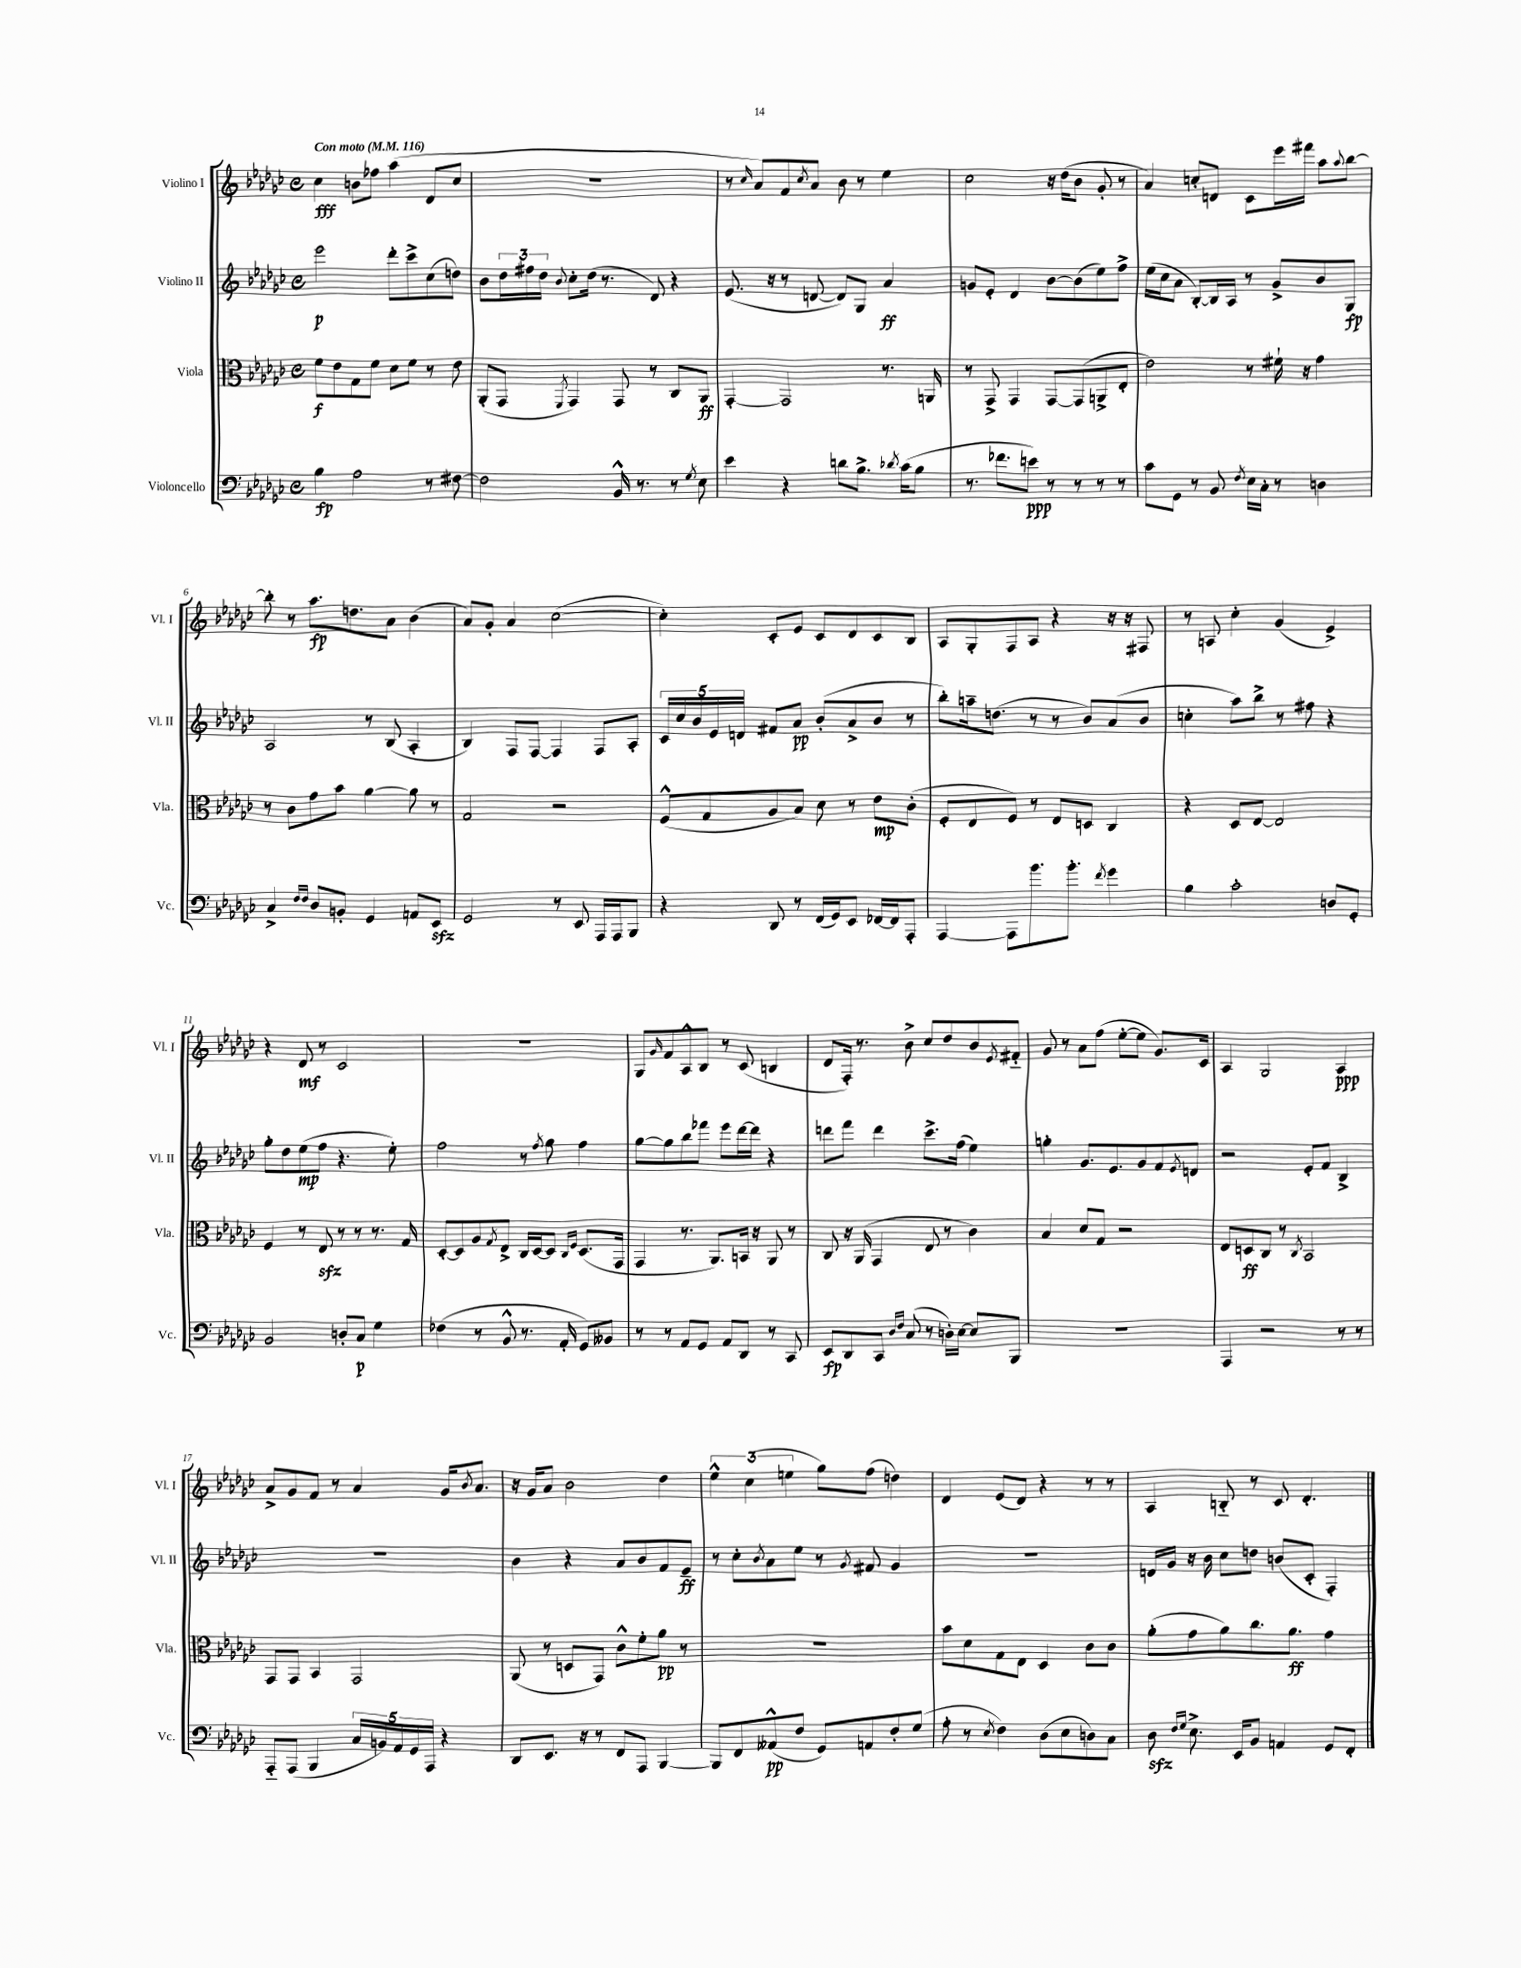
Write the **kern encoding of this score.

**kern	**dynam	**kern	**dynam	**kern	**dynam	**kern	**dynam
*part4	*part4	*part3	*part3	*part2	*part2	*part1	*part1
*staff4	*staff4	*staff3	*staff3	*staff2	*staff2	*staff1	*staff1
*I"Violoncello	*	*I"Viola	*	*I"Violino II	*	*I"Violino I	*
*I'Vc.	*	*I'Vla.	*	*I'Vl. II	*	*I'Vl. I	*
*clefF4	*	*clefC3	*	*clefG2	*	*clefG2	*
*k[b-e-a-d-g-c-]	*	*k[b-e-a-d-g-c-]	*	*k[b-e-a-d-g-c-]	*	*k[b-e-a-d-g-c-]	*
*M4/4	*	*M4/4	*	*M4/4	*	*M4/4	*
*met(c)	*	*met(c)	*	*met(c)	*	*met(c)	*
*MM116	*	*MM116	*	*MM116	*	*MM116	*
=1	=1	=1	=1	=1	=1	=1	=1
!	!	!	!	!	!	!LO:TX:a:B:t=Con moto	!
4B-\	fp	8f\L	f	2eee-\	p	4cc-\	fff
.	.	8e-\	.	.	.	.	.
2A-\	.	8G-\	.	.	.	8bn\L	.
.	.	8f\J	.	.	.	8ff-X\J	.
.	.	8d-\L	.	8ddd-'\L	.	(4aa-\	.
.	.	8f\J	.	8ccc-^\	.	.	.
8r	.	8r	.	(8cc-\	.	8d-/L	.
[8F#X\	.	8e-\	.	8ddn\J)	.	8cc-/J	.
=2	=2	=2	=2	=2	=2	=2	=2
2F#\]	.	(8AA-'/L	.	8b-\L	.	1r	.
.	.	8GG-/J	.	24dd-\L	.	.	.
.	.	.	.	24ff#X\	.	.	.
.	.	.	.	24dd-\JJ	.	.	.
.	.	8qFF/	.	8qqb-/	.	.	.
.	.	4GG-/)	.	8cc-'\L	.	.	.
.	.	.	.	(16dd-\Jk	.	.	.
.	.	.	.	8.r	.	.	.
16BB-^^/	.	8GG-/	.	.	.	.	.
8.r	.	.	.	.	.	.	.
.	.	8r	.	8d-/)	.	.	.
8r	.	8C-/L	.	4r	.	.	.
8qG-/	.	.	.	.	.	.	.
8E-\	.	8AA-/J	ff	.	.	.	.
=3	=3	=3	=3	=3	=3	=3	=3
4e-\	.	[4GG-'/	.	(8.e-/	.	8r	.
.	.	.	.	.	.	16qqcc-/	.
.	.	.	.	.	.	8a-/L)	.
.	.	.	.	16r	.	.	.
4r	.	2GG-/]	.	8r	.	8f/	.
.	.	.	.	.	.	8qcc-/	.
.	.	.	.	[8dn/	.	8a-/J	.
8dn\L	.	.	.	8d/L])	.	8b-\	.
8.B-^\J	.	.	.	8G-/J	.	8r	.
.	.	8.r	.	4a-/	ff	4ee-\	.
8qd-X/	.	.	.	.	.	.	.
(16c-\KL	.	.	.	.	.	.	.
8B-\J	.	.	.	.	.	.	.
.	.	16AAn/	.	.	.	.	.
=4	=4	=4	=4	=4	=4	=4	=4
8.r	.	8r	.	8gn/L	.	2cc-\	.
.	.	8GG-^/	.	8e-'/J	.	.	.
8.f-X\L	.	.	.	.	.	.	.
.	.	4GG-/	.	4d-/	.	.	.
8en\J)	ppp	.	.	.	.	.	.
8r	.	[8GG-/L	.	[8b-\L	.	16r	.
.	.	.	.	.	.	(16dd-\KL	.
8r	.	(8GG-/]	.	(8b-\]	.	8b-\J	.
8r	.	8AAn^/	.	8ee-\)	.	8g-'/	.
8r	.	8E-'/J	.	8ff^\J	.	8r	.
=5	=5	=5	=5	=5	=5	=5	=5
8c-\L	.	2e-\)	.	(16ee-\LL	.	4a-/)	.
.	.	.	.	16cc-\J	.	.	.
8GG-\J	.	.	.	8a-\J	.	.	.
8r	.	.	.	[8B-'/L)	.	8ccn'/L	.
8BB-/	.	.	.	16B-/L]	.	8dn/J	.
.	.	.	.	16A-/JJ	.	.	.
8qF/	.	.	.	.	.	.	.
16E-\LL	.	8r	.	8r	.	8c-\L	.
16C-'\JJ	.	.	.	.	.	.	.
8r	.	16f#X`\	.	8g-^/L	.	16eee-\L	.
.	.	16r	.	.	.	16fff#X\JJ	.
4Dn\	.	4g-\	.	8b-/	.	8aa-\L	.
.	.	.	.	.	.	8qqaa-/	.
.	.	.	.	8G-/J	fp	[8bb-\J	.
!!LO:LB:g=z
=6	=6	=6	=6	=6	=6	=6	=6
4C-^/	.	8r	.	2A-/	.	8bb-'\]	.
.	.	8c-\L	.	.	.	8r	.
16qqF/LL	.	.	.	.	.	.	.
16qqF/JJ	.	.	.	.	.	.	.
8D-/L	.	8g-\	.	.	.	8.aa-\L	fp
8BBn'/J	.	8b-\J	.	.	.	.	.
.	.	.	.	.	.	8.ddn\	.
4GG-/	.	[4a-\	.	8r	.	.	.
.	.	.	.	(8B-/	.	8a-\J	.
8AAn/L	.	8a-\]	.	4A-'/	.	(4b-\	.
8EE-zz/J	.	8r	.	.	.	.	.
=7	=7	=7	=7	=7	=7	=7	=7
2GG-/	.	2G-/	.	4B-/)	.	8a-/L)	.
.	.	.	.	.	.	8g-'/J	.
.	.	.	.	8F/L	.	4a-/	.
.	.	.	.	[8F/J	.	.	.
8r	.	2r	.	4F/]	.	([2cc-\	.
8EE-/	.	.	.	.	.	.	.
16AAA-/LL	.	.	.	8F/L	.	.	.
16AAA-/J	.	.	.	.	.	.	.
8BBB-/J	.	.	.	8A-'/J	.	.	.
=8	=8	=8	=8	=8	=8	=8	=8
4r	.	(8F^^/L	.	20c-/LL	.	4cc-'\])	.
.	.	.	.	20cc-/	.	.	.
.	.	.	.	20b-/	.	.	.
.	.	8G-/	.	.	.	.	.
.	.	.	.	20e-/	.	.	.
.	.	.	.	20dn/JJ	.	.	.
8DD-/	.	8A-/	.	8f#X/L	.	8c-'/L	.
8r	.	8B-/J)	.	8a-/J	pp	8e-/J	.
(16FF/LL	.	8d-\	.	(8b-'/L	.	8c-/L	.
16GG-/J)	.	.	.	.	.	.	.
8EE-/J	.	8r	.	8a-^/	.	8d-/	.
[16FF-X/LL	.	8e-\L	mp	8b-/J	.	8c-/	.
16FF-/J]	.	.	.	.	.	.	.
8AAA-'/J	.	(8c-'\J	.	8r	.	8B-/J	.
=9	=9	=9	=9	=9	=9	=9	=9
[4AAA-/	.	8F'/L	.	8bb-'\L)	.	8A-/L	.
.	.	8E-/	.	16aan~\k	.	8G-'/	.
.	.	.	.	(8.ddn\J	.	.	.
8AAA-\L]	.	8F/J)	.	.	.	8F/	.
8.b-\	.	8r	.	8r	.	8A-/J	.
.	.	8E-/L	.	8r	.	4r	.
8.b-'\J	.	.	.	.	.	.	.
.	.	8Dn/J	.	8b-/L)	.	.	.
8qf/	.	.	.	.	.	.	.
4g-\	.	4C-/	.	(8a-/	.	16r	.
.	.	.	.	.	.	16r	.
.	.	.	.	8b-/J	.	8F#X/	.
=10	=10	=10	=10	=10	=10	=10	=10
4B-\	.	4r	.	4ccn'\	.	8r	.
.	.	.	.	.	.	8An/	.
2c-'\	.	8D-/L	.	8aa-\L)	.	4cc-'\	.
.	.	[8E-/J	.	8bb-^\J	.	.	.
.	.	2E-/]	.	8r	.	(4g-/	.
.	.	.	.	8ff#X\	.	.	.
8Dn/L	.	.	.	4r	.	4e-^/)	.
8GG-'/J	.	.	.	.	.	.	.
!!LO:LB:g=z
=11	=11	=11	=11	=11	=11	=11	=11
2BB-/	.	4F/	.	8gg-'\L	.	4r	.
.	.	.	.	8dd-\	.	.	.
.	.	8r	.	(8ee-\	mp	8d-/	mf
.	.	8E-zz/	.	8ff\J	.	8r	.
8Dn'/L	.	8r	.	4.r	.	2c-/	.
8C-/J	p	8r	.	.	.	.	.
4G-\	.	8.r	.	.	.	.	.
.	.	.	.	8ee-'\)	.	.	.
.	.	16G-/	.	.	.	.	.
=12	=12	=12	=12	=12	=12	=12	=12
(4F-X\	.	[8D-'/L	.	2ff\	.	1r	.
.	.	8D-/]	.	.	.	.	.
8r	.	8A-/	.	.	.	.	.
.	.	8qG-/	.	.	.	.	.
8BB-^^/	.	8E-^/J	.	.	.	.	.
8.r	.	16C-/LL	.	8r	.	.	.
.	.	[16D-/J	.	.	.	.	.
.	.	.	.	8qff/	.	.	.
.	.	8D-/J]	.	8gg-\	.	.	.
16AA-'/	.	.	.	.	.	.	.
.	.	16qqC-/LL	.	.	.	.	.
.	.	16qqF/JJ	.	.	.	.	.
8GG-/L)	.	(8.D-/L	.	4ff\	.	.	.
8BB--X/J	.	.	.	.	.	.	.
.	.	16GG-/Jk	.	.	.	.	.
=13	=13	=13	=13	=13	=13	=13	=13
8r	.	4GG-/	.	[8gg-\L	.	8G-/L	.
.	.	.	.	.	.	16qqg-/	.
8r	.	.	.	8gg-\]	.	8f/	.
8AA-/L	.	8.r	.	8bb-\	.	8A-^^/	.
8GG-/J	.	.	.	8fff-X\J	.	8B-/J	.
.	.	8.AA-/L)	.	.	.	.	.
8AA-/L	.	.	.	8eee-\L	.	8r	.
8DD-/J	.	16BBn/Jk	.	[16ddd-\L	.	(8c-/	.
.	.	16r	.	16ddd-\JJ]	.	.	.
8r	.	8AA-/	.	4r	.	4Bn/	.
8CC-/	.	8r	.	.	.	.	.
=14	=14	=14	=14	=14	=14	=14	=14
8EE-/L	fp	8C-/	.	8dddn\L	.	8d-/L	.
8DD-/	.	16r	.	8fff\J	.	16F'/Jk)	.
.	.	(16AA-/	.	.	.	8.r	.
8CC-/J	.	4GG-/	.	4ddd\	.	.	.
16qqD-/LL	.	.	.	.	.	.	.
16qqF/JJ	.	.	.	.	.	.	.
(8C-/	.	.	.	.	.	8b-^\	.
8r	.	8E-/	.	8.ccc-^\L	.	8cc-/L	.
16Dn'\LL)	.	8r	.	.	.	8dd-/	.
[16E-\JJ	.	.	.	(16ff\Jk	.	.	.
8E-/L]	.	4c-\)	.	4ee-\)	.	8b-/	.
.	.	.	.	.	.	8qe-/	.
8BBB-/J	.	.	.	.	.	8f#X/J	.
=15	=15	=15	=15	=15	=15	=15	=15
1r	.	4B-/	.	4ggn'\	.	8g-/	.
.	.	.	.	.	.	8r	.
.	.	8d-/L	.	8.g-/L	.	8a-\L	.
.	.	8G-/J	.	.	.	(8ff\J	.
.	.	.	.	8.e-/	.	.	.
.	.	2r	.	.	.	[8ee-'\L	.
.	.	.	.	8g-/	.	8ee-\J]	.
.	.	.	.	8f/	.	8.g-/L)	.
.	.	.	.	8qe-/	.	.	.
.	.	.	.	8dn/J	.	.	.
.	.	.	.	.	.	16c-/Jk	.
=16	=16	=16	=16	=16	=16	=16	=16
4AAA-/	.	8E-/L	.	2r	.	4A-/	.
.	.	8Dn/	ff	.	.	.	.
2r	.	8C-/J	.	.	.	2G-/	.
.	.	8r	.	.	.	.	.
.	.	8qC-/	.	.	.	.	.
.	.	2BB-/	.	8e-'/L	.	.	.
.	.	.	.	8f/J	.	.	.
8r	.	.	.	4B-^/	.	4A-/	ppp
8r	.	.	.	.	.	.	.
!!LO:LB:g=z
=17	=17	=17	=17	=17	=17	=17	=17
8AAA-/L	.	8GG-/L	.	1r	.	8a-^/L	.
(8AAA-/J	.	8GG-/J	.	.	.	8g-/	.
4BBB-/	.	4BB-/	.	.	.	8f/J	.
.	.	.	.	.	.	8r	.
20C-/LL	.	2GG-/	.	.	.	4a-/	.
20BBn/)	.	.	.	.	.	.	.
20AA-/	.	.	.	.	.	.	.
20GG-/	.	.	.	.	.	.	.
20AAA-/JJ	.	.	.	.	.	.	.
4r	.	.	.	.	.	16g-/KL	.
.	.	.	.	.	.	8qb-/	.
.	.	.	.	.	.	8.a-/J	.
=18	=18	=18	=18	=18	=18	=18	=18
8DD-/L	.	(8AA-/	.	4b-\	.	16r	.
.	.	.	.	.	.	16g-/KL	.
8.EE-/J	.	8r	.	.	.	8a-/J	.
.	.	8Dn/L	.	4r	.	2b-\	.
16r	.	.	.	.	.	.	.
8r	.	8GG-/J)	.	.	.	.	.
8FF/L	.	8c-^^\L	.	8a-/L	.	.	.
8AAA-/J	.	8f'\	.	8b-/	.	.	.
[4BBB-/	.	8a-\J	pp	8f/	.	4dd-\	.
.	.	8r	.	8e-~/J	ff	.	.
=19	=19	=19	=19	=19	=19	=19	=19
8BBB-/L]	.	1r	.	8r	.	6ee-^^\	.
8FF/	.	.	.	8cc-'\L	.	.	.
.	.	.	.	.	.	(6cc-\	.
.	.	.	.	8qb-/	.	.	.
(8AA--X^^/	pp	.	.	8a-\	.	.	.
.	.	.	.	.	.	6een\	.
8F/J	.	.	.	8ee-\J	.	.	.
8GG-/L)	.	.	.	8r	.	8gg-\L)	.
.	.	.	.	8qg-/	.	.	.
8AAn/	.	.	.	8f#X/	.	(8ff\J	.
8F'/	.	.	.	4g-/	.	4ddn\)	.
(8G-/J	.	.	.	.	.	.	.
=20	=20	=20	=20	=20	=20	=20	=20
8A-'\	.	8b-\L	.	1r	.	4d-/	.
8r	.	8d-\	.	.	.	.	.
8qE-/	.	.	.	.	.	.	.
4F\)	.	8G-\	.	.	.	(8e-/L	.
.	.	8E-\J	.	.	.	8d-/J)	.
(8D-\L	.	4D-/	.	.	.	4r	.
8E-\	.	.	.	.	.	.	.
8Dn\)	.	8c-\L	.	.	.	8r	.
8C-\J	.	8c-\J	.	.	.	8r	.
=21	=21	=21	=21	=21	=21	=21	=21
8D-zz\	.	(8a-'\L	.	16dn/LL	.	4A-/	.
.	.	.	.	16g-/JJ	.	.	.
16qqF/LL	.	.	.	.	.	.	.
16qqG-/JJ	.	.	.	.	.	.	.
8.E-^\	.	8g-\	.	16r	.	.	.
.	.	.	.	16b-\	.	.	.
.	.	8a-\)	.	8cc-\L	.	8Bn/	.
16EE-/KL	.	.	.	.	.	.	.
8BB-/J	.	8.cc-\	.	8ddn\J	.	8r	.
4AAn/	.	.	.	(8bn/L	.	8c-/	.
.	.	8.a-\J	ff	.	.	.	.
.	.	.	.	8c-'/J	.	4.d-'/	.
8GG-/L	.	4g-\	.	4F'/)	.	.	.
8FF'/J	.	.	.	.	.	.	.
==	==	==	==	==	==	==	==
*-	*-	*-	*-	*-	*-	*-	*-
